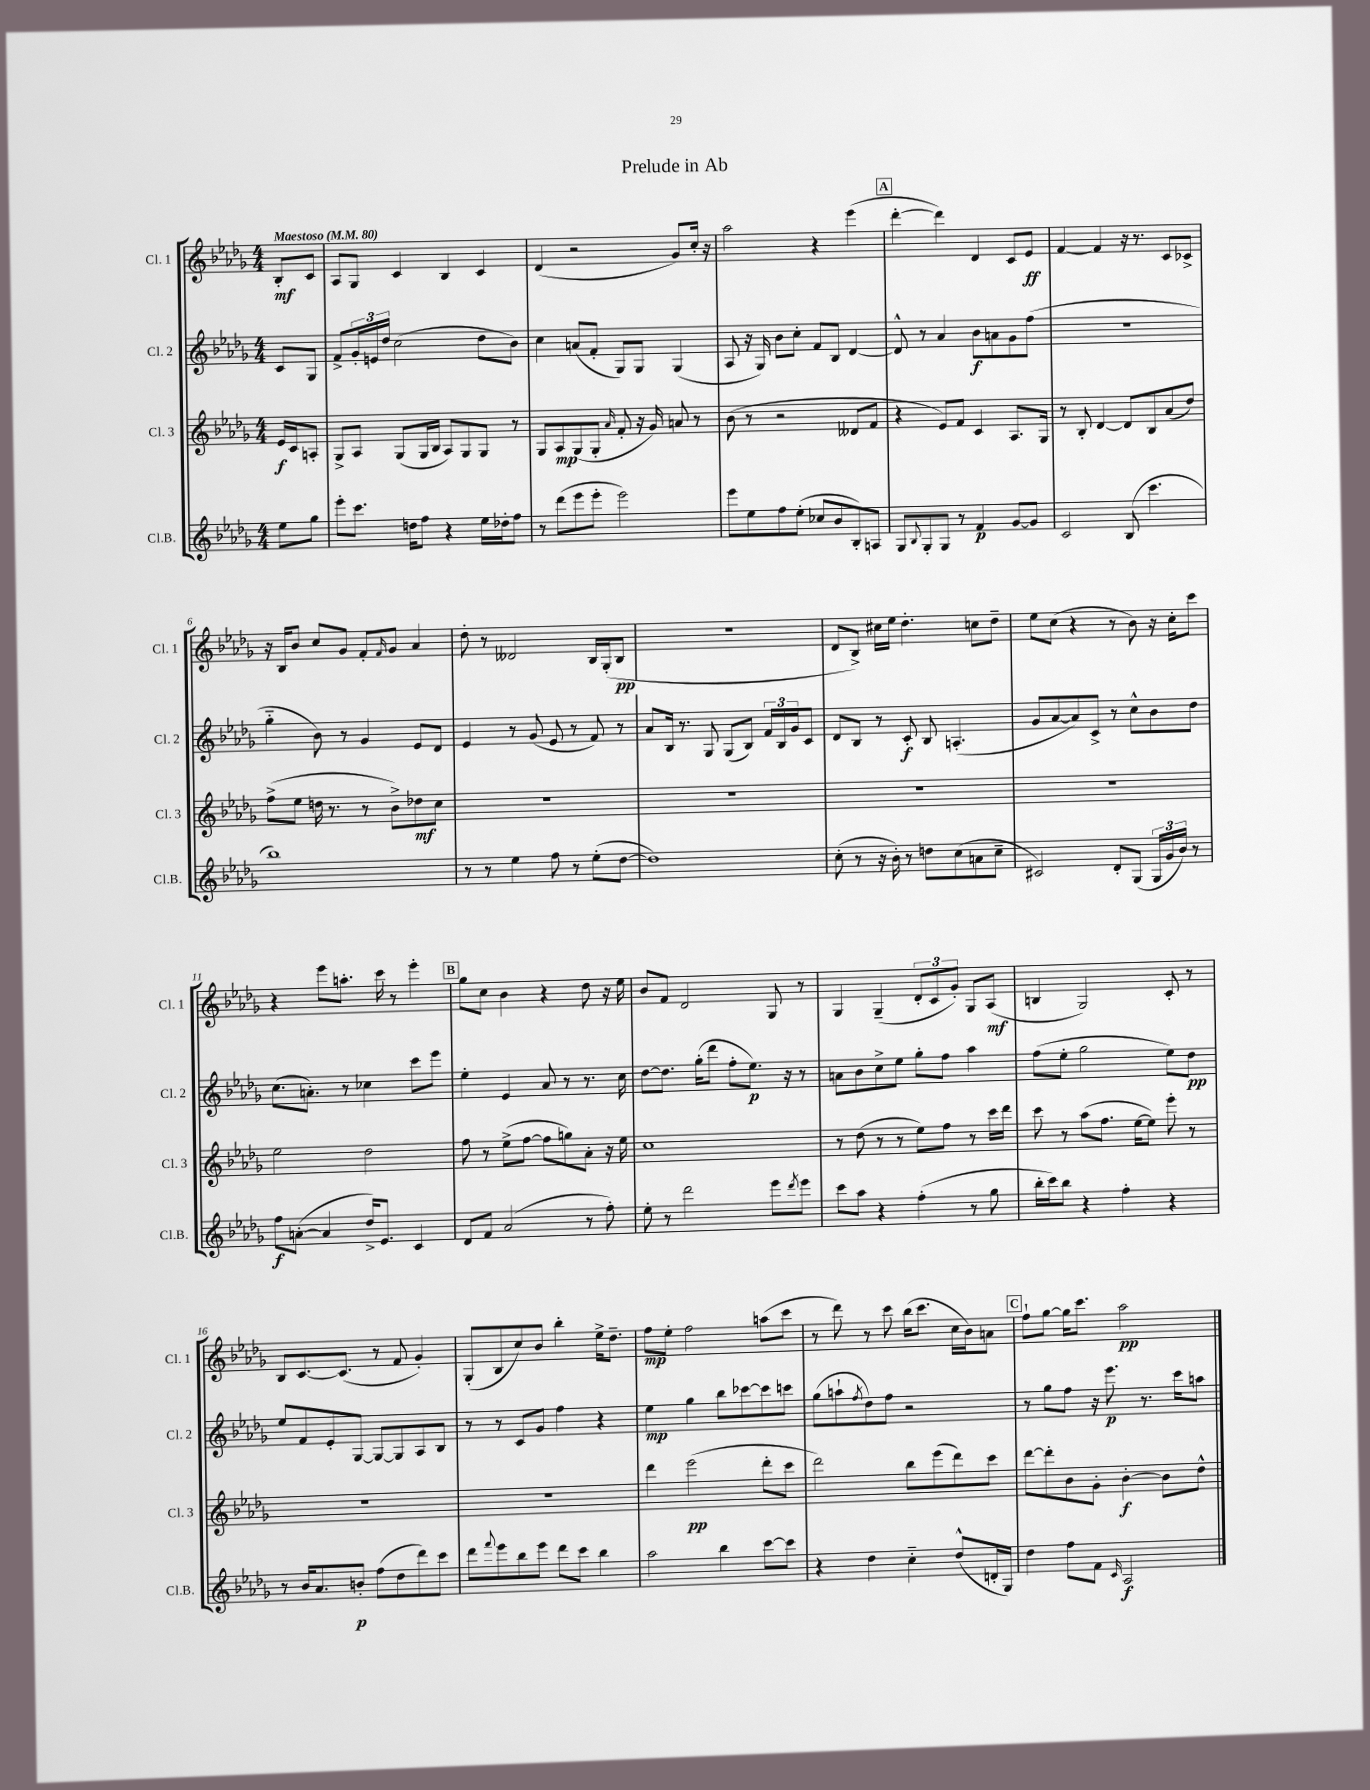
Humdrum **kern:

**kern	**dynam	**kern	**dynam	**kern	**dynam	**kern	**dynam
*part4	*part4	*part3	*part3	*part2	*part2	*part1	*part1
*staff4	*staff4	*staff3	*staff3	*staff2	*staff2	*staff1	*staff1
*I"Cl.B.	*	*I"Cl. 3	*	*I"Cl. 2	*	*I"Cl. 1	*
*I'Cl.B.	*	*I'Cl. 3	*	*I'Cl. 2	*	*I'Cl. 1	*
*clefG2	*	*clefG2	*	*clefG2	*	*clefG2	*
*k[b-e-a-d-g-]	*	*k[b-e-a-d-g-]	*	*k[b-e-a-d-g-]	*	*k[b-e-a-d-g-]	*
*M4/4	*	*M4/4	*	*M4/4	*	*M4/4	*
*MM80	*	*MM80	*	*MM80	*	*MM80	*
=	=	=	=	=	=	=	=
!	!	!	!	!	!	!LO:TX:a:B:t=Maestoso	!
8ee-\L	.	16e-/LL	f	8c/L	.	8B-'/L	mf
.	.	16c/J	.	.	.	.	.
8gg-\J	.	8An'/J	.	8G-/J	.	8c/J	.
=1	=1	=1	=1	=1	=1	=1	=1
8eee-'\L	.	8G-^/L	.	8f^/L	.	8A-/L	.
8.ccc\J	.	8A-/J	.	24g-'/L	.	8G-/J	.
.	.	.	.	24en/	.	.	.
.	.	.	.	24dd-/JJ	.	.	.
.	.	(8G-/L	.	(2cc\	.	4c/	.
16ddn\KL	.	.	.	.	.	.	.
8ff\J	.	16G-/L	.	.	.	.	.
.	.	16B-/JJ	.	.	.	.	.
4r	.	8A-/L)	.	.	.	4B-/	.
.	.	8G-/	.	.	.	.	.
16ee-\LL	.	8G-/J	.	8dd-\L	.	4c/	.
16dd-X'\J	.	.	.	.	.	.	.
8ff\J	.	8r	.	8b-\J)	.	.	.
=2	=2	=2	=2	=2	=2	=2	=2
8r	.	8G-/L	.	4cc\	.	(4d-/	.
(8ddd-\L	.	8A-/	mp	.	.	.	.
8eee-\	.	(8G-/	.	(8an/L	.	2r	.
8eee-'\J	.	8G-'/J	.	8f'/J	.	.	.
.	.	16qqa-/	.	.	.	.	.
2eee-\)	.	8f'/	.	8G-/L)	.	.	.
.	.	16r	.	8G-/J	.	.	.
.	.	16g-/)	.	.	.	.	.
.	.	8an/	.	(4G-/	.	8g-/L)	.
.	.	8r	.	.	.	16cc'/Jk	.
.	.	.	.	.	.	16r	.
=3	=3	=3	=3	=3	=3	=3	=3
8eee-\L	.	(8b-\	.	8A-/	.	2aa-\	.
8ee-\	.	8r	.	16r	.	.	.
.	.	.	.	16G-/)	.	.	.
8ff\	.	2r	.	8b-\L	.	.	.
(8ee-'\J	.	.	.	8cc'\J	.	.	.
8cc-X/L	.	.	.	8f/L	.	4r	.
8b-/	.	.	.	8B-/J	.	.	.
8B-'/)	.	8d--X/L	.	[4d-/	.	(4eee-\	.
8An/J	.	8f/J	.	.	.	.	.
!!LO:REH:place=s1:t=A
=4	=4	=4	=4	=4	=4	=4	=4
8G-/L	.	4r	.	8d-^^/]	.	[4ddd-'\	.
8qqB-/	.	.	.	.	.	.	.
8G-'/	.	.	.	8r	.	.	.
8G-/J	.	8e-/L)	.	4a-/	.	4ddd-\])	.
8r	.	8f/J	.	.	.	.	.
4f/	p	4c/	.	8b-\L	f	4d-/	.
.	.	.	.	8an\	.	.	.
[8g-/L	.	8.A-/L	.	8g-\	.	8c/L	.
8g-/J]	.	.	.	(8ff\J	.	8e-/J	ff
.	.	16G-/Jk	.	.	.	.	.
=5	=5	=5	=5	=5	=5	=5	=5
2c/	.	8r	.	1r	.	[4f/	.
.	.	8B-'/	.	.	.	.	.
.	.	[4d-/	.	.	.	4f/]	.
(8B-/	.	8d-/L]	.	.	.	16r	.
.	.	.	.	.	.	8.r	.
4.ccc\	.	8B-/	.	.	.	.	.
.	.	(8a-/	.	.	.	8c/L	.
.	.	8dd-/J)	.	.	.	8c-X^/J	.
!!LO:LB:g=z
=6	=6	=6	=6	=6	=6	=6	=6
1bb-)	.	(8ff^\L	.	4gg-\	.	16r	.
.	.	.	.	.	.	16B-/KL	.
.	.	8ee-\J	.	.	.	8b-/J	.
.	.	16ddn\	.	8b-\)	.	8cc/L	.
.	.	8.r	.	.	.	.	.
.	.	.	.	8r	.	8g-/J	.
.	.	8r	.	4g-/	.	8f'/L	.
.	.	.	.	.	.	16qqf/	.
.	.	8b-^\L)	.	.	.	8g-/J	.
.	.	8dd-X\	mf	8e-/L	.	4a-/	.
.	.	8cc\J	.	8d-/J	.	.	.
=7	=7	=7	=7	=7	=7	=7	=7
8r	.	1r	.	4e-/	.	8dd-'\	.
8r	.	.	.	.	.	8r	.
4ee-\	.	.	.	8r	.	2d--X/	.
.	.	.	.	(8g-/	.	.	.
8ff\	.	.	.	8e-/	.	.	.
8r	.	.	.	8r	.	.	.
(8ee-'\L	.	.	.	8f/)	.	16B-/LL	.
.	.	.	.	.	.	(16G-'/J	.
[8dd-\J	.	.	.	8r	.	8B-/J	pp
=8	=8	=8	=8	=8	=8	=8	=8
1dd-])	.	1r	.	8a-/L	.	1r	.
.	.	.	.	16B-/Jk	.	.	.
.	.	.	.	8.r	.	.	.
.	.	.	.	8G-/	.	.	.
.	.	.	.	(8G-/L	.	.	.
.	.	.	.	8B-/J)	.	.	.
.	.	.	.	24f/LL	.	.	.
.	.	.	.	24B-/	.	.	.
.	.	.	.	24g-/J	.	.	.
.	.	.	.	8c/J	.	.	.
=9	=9	=9	=9	=9	=9	=9	=9
(8cc'\	.	1r	.	8d-/L	.	8d-/L	.
8r	.	.	.	8B-/J	.	8B-^/J)	.
16r	.	.	.	8r	.	16cc#X\LL	.
16b-'\)	.	.	.	.	.	16ee-\JJ	.
8r	.	.	.	8c'/	f	4.dd-'\	.
8ddn\L	.	.	.	8B-/	.	.	.
(8cc\	.	.	.	(4.An'/	.	.	.
8an\	.	.	.	.	.	8ccn\L	.
8cc~\J	.	.	.	.	.	8dd-~\J	.
=10	=10	=10	=10	=10	=10	=10	=10
2c#X/)	.	1r	.	8g-/L	.	8ee-\L	.
.	.	.	.	[8a-/	.	(8cc\J	.
.	.	.	.	8a-/])	.	4r	.
.	.	.	.	8c^/J	.	.	.
8d-'/L	.	.	.	8r	.	8r	.
(8G-/J	.	.	.	8cc^^\L	.	8b-\)	.
24G-/LL	.	.	.	8b-\	.	16r	.
24g-/	.	.	.	.	.	.	.
.	.	.	.	.	.	16cc'\KL	.
24b-/JJ)	.	.	.	.	.	.	.
8r	.	.	.	8dd-\J	.	8ccc\J	.
!!LO:LB:g=z
=11	=11	=11	=11	=11	=11	=11	=11
8ff\L	f	2ee-\	.	(8.cc\L	.	4r	.
([8an'\J	.	.	.	.	.	.	.
.	.	.	.	8.an'\J)	.	.	.
4a/]	.	.	.	.	.	8eee-\L	.
.	.	.	.	8r	.	8.aan'\J	.
16dd-^/KL)	.	2dd-\	.	4cc-X\	.	.	.
8.e-/J	.	.	.	.	.	16ccc\	.
.	.	.	.	.	.	8r	.
4c/	.	.	.	8ccc\L	.	4eee-'\	.
.	.	.	.	8eee-\J	.	.	.
!!LO:REH:place=s1:t=B
=12	=12	=12	=12	=12	=12	=12	=12
8d-/L	.	8ff\	.	4ee-'\	.	8gg-\L	.
8f/J	.	8r	.	.	.	8cc\J	.
(2a-/	.	(8ee-^\L	.	4e-/	.	4b-\	.
.	.	[8ff\J	.	.	.	.	.
.	.	8ff\L]	.	8a-/	.	4r	.
.	.	8ggn\)	.	8r	.	.	.
8r	.	8a-'\J	.	8.r	.	8dd-\	.
8ff'\)	.	16r	.	.	.	16r	.
.	.	16ee-\	.	16cc\	.	16ee-\	.
=13	=13	=13	=13	=13	=13	=13	=13
8ee-'\	.	1cc	.	[8dd-\L	.	8b-/L	.
8r	.	.	.	8.dd-\J]	.	8f/J	.
2ddd-\	.	.	.	.	.	2d-/	.
.	.	.	.	(16gg-'\KL	.	.	.
.	.	.	.	8ddd-\J	.	.	.
.	.	.	.	8ff'\L	.	.	.
.	.	.	.	8.ee-\J)	p	.	.
8eee-\L	.	.	.	.	.	8G-/	.
.	.	.	.	16r	.	.	.
8qddd-/	.	.	.	.	.	.	.
8eee-\J	.	.	.	8r	.	8r	.
=14	=14	=14	=14	=14	=14	=14	=14
8ccc\L	.	8r	.	8an\L	.	4G-/	.
8aa-\J	.	(8dd-\	.	8b-\	.	.	.
4r	.	8r	.	8cc^\	.	(4G-~/	.
.	.	8r	.	8ee-\J	.	.	.
(4ff'\	.	8ee-\L)	.	8gg-'\L	.	12d-'/L	.
.	.	.	.	.	.	12c/	.
.	.	8ff\J	.	8ff\J	.	.	.
.	.	.	.	.	.	12g-'/J)	.
8r	.	8r	.	4aa-\	.	8G-/L	.
8gg-\	.	16ccc\LL	.	.	.	(8A-/J	mf
.	.	16ddd-\JJ	.	.	.	.	.
=15	=15	=15	=15	=15	=15	=15	=15
16bb-'\LL	.	8ccc\	.	(8ff\L	.	4Bn/	.
16ccc\J)	.	.	.	.	.	.	.
8bb-\J	.	8r	.	8ee-'\J	.	.	.
4r	.	(8aa-\L	.	2gg-\	.	2G-/)	.
.	.	8.ff\J	.	.	.	.	.
4ff'\	.	.	.	.	.	.	.
.	.	[16ee-\KL	.	.	.	.	.
.	.	8ee-\J])	.	.	.	.	.
4r	.	8eee-'\	.	8ee-\L)	.	8c'/	.
.	.	8r	.	8dd-\J	pp	8r	.
!!LO:LB:g=z
=16	=16	=16	=16	=16	=16	=16	=16
8r	.	1r	.	8ee-/L	.	8B-/L	.
16b-/KL	.	.	.	8f/	.	[8.c/	.
8.a-/	.	.	.	.	.	.	.
.	.	.	.	8e-'/	.	.	.
.	.	.	.	.	.	(8.c/J]	.
8bn'/J	p	.	.	[8G-/J	.	.	.
(8ff\L	.	.	.	8G-/L_	.	8r	.
8dd-\	.	.	.	8G-/]	.	8f/	.
8ddd-\)	.	.	.	8A-/	.	4g-'/)	.
8ccc\J	.	.	.	8B-/J	.	.	.
=17	=17	=17	=17	=17	=17	=17	=17
8ddd-\L	.	1r	.	8r	.	(8G-'/L	.
8qqfff/	.	.	.	.	.	.	.
8eee-\	.	.	.	8r	.	8B-/	.
8bb-\	.	.	.	8c/L	.	8cc/)	.
8eee-\J	.	.	.	8g-/J	.	8b-/J	.
8ddd-\L	.	.	.	4ff\	.	4bb-'\	.
8ccc\J	.	.	.	.	.	.	.
4bb-\	.	.	.	4r	.	16ee-^\KL	.
.	.	.	.	.	.	8.dd-~\J	.
=18	=18	=18	=18	=18	=18	=18	=18
2aa-\	.	4ddd-\	.	4ee-\	mp	8ff\L	mp
.	.	.	.	.	.	8ee-'\J	.
.	.	(2eee-\	pp	4gg-\	.	2ff\	.
4bb-\	.	.	.	8bb-\L	.	.	.
.	.	.	.	[8ccc-X\	.	.	.
[8ccc\L	.	8ddd-'\L	.	8ccc-\]	.	(8aan\L	.
8ccc\J]	.	8ccc\J	.	8cccn\J	.	8ccc\J	.
=19	=19	=19	=19	=19	=19	=19	=19
4r	.	2ddd-\)	.	(8gg-\L	.	8r	.
.	.	.	.	8aan`\	.	8ddd-\)	.
.	.	.	.	8qff/	.	.	.
4dd-\	.	.	.	8dd-\)	.	8r	.
.	.	.	.	8ff\J	.	8ccc\	.
4cc\	.	8bb-\L	.	2r	.	(16bb-\KL	.
.	.	.	.	.	.	8.ccc\J	.
.	.	(8eee-\	.	.	.	.	.
(8dd-^^/L	.	8ddd-\)	.	.	.	16cc\LL	.
.	.	.	.	.	.	16b-\J)	.
16dn'/L	.	8ccc\J	.	.	.	8an\J	.
16G-/JJ)	.	.	.	.	.	.	.
!!LO:REH:place=s1:t=C
=20	=20	=20	=20	=20	=20	=20	=20
4dd-\	.	[8ddd-\L	.	8r	.	8ff`\L	.
.	.	8ddd-'\]	.	8gg-\L	.	[8gg-\J	.
8ff\L	.	8b-\	.	8ff\J	.	16gg-\KL]	.
.	.	.	.	.	.	8.ccc\J	.
8f\J	.	8g-'\J	.	16r	.	.	.
.	.	.	.	8.eee-\	p	.	.
16qqc/	.	.	.	.	.	.	.
2A-/	f	[4b-'\	f	.	.	2aa-\	pp
.	.	.	.	8.r	.	.	.
.	.	8b-\L]	.	.	.	.	.
.	.	.	.	16ccc\KL	.	.	.
.	.	8dd-^^\J	.	8aan\J	.	.	.
==	==	==	==	==	==	==	==
*-	*-	*-	*-	*-	*-	*-	*-
